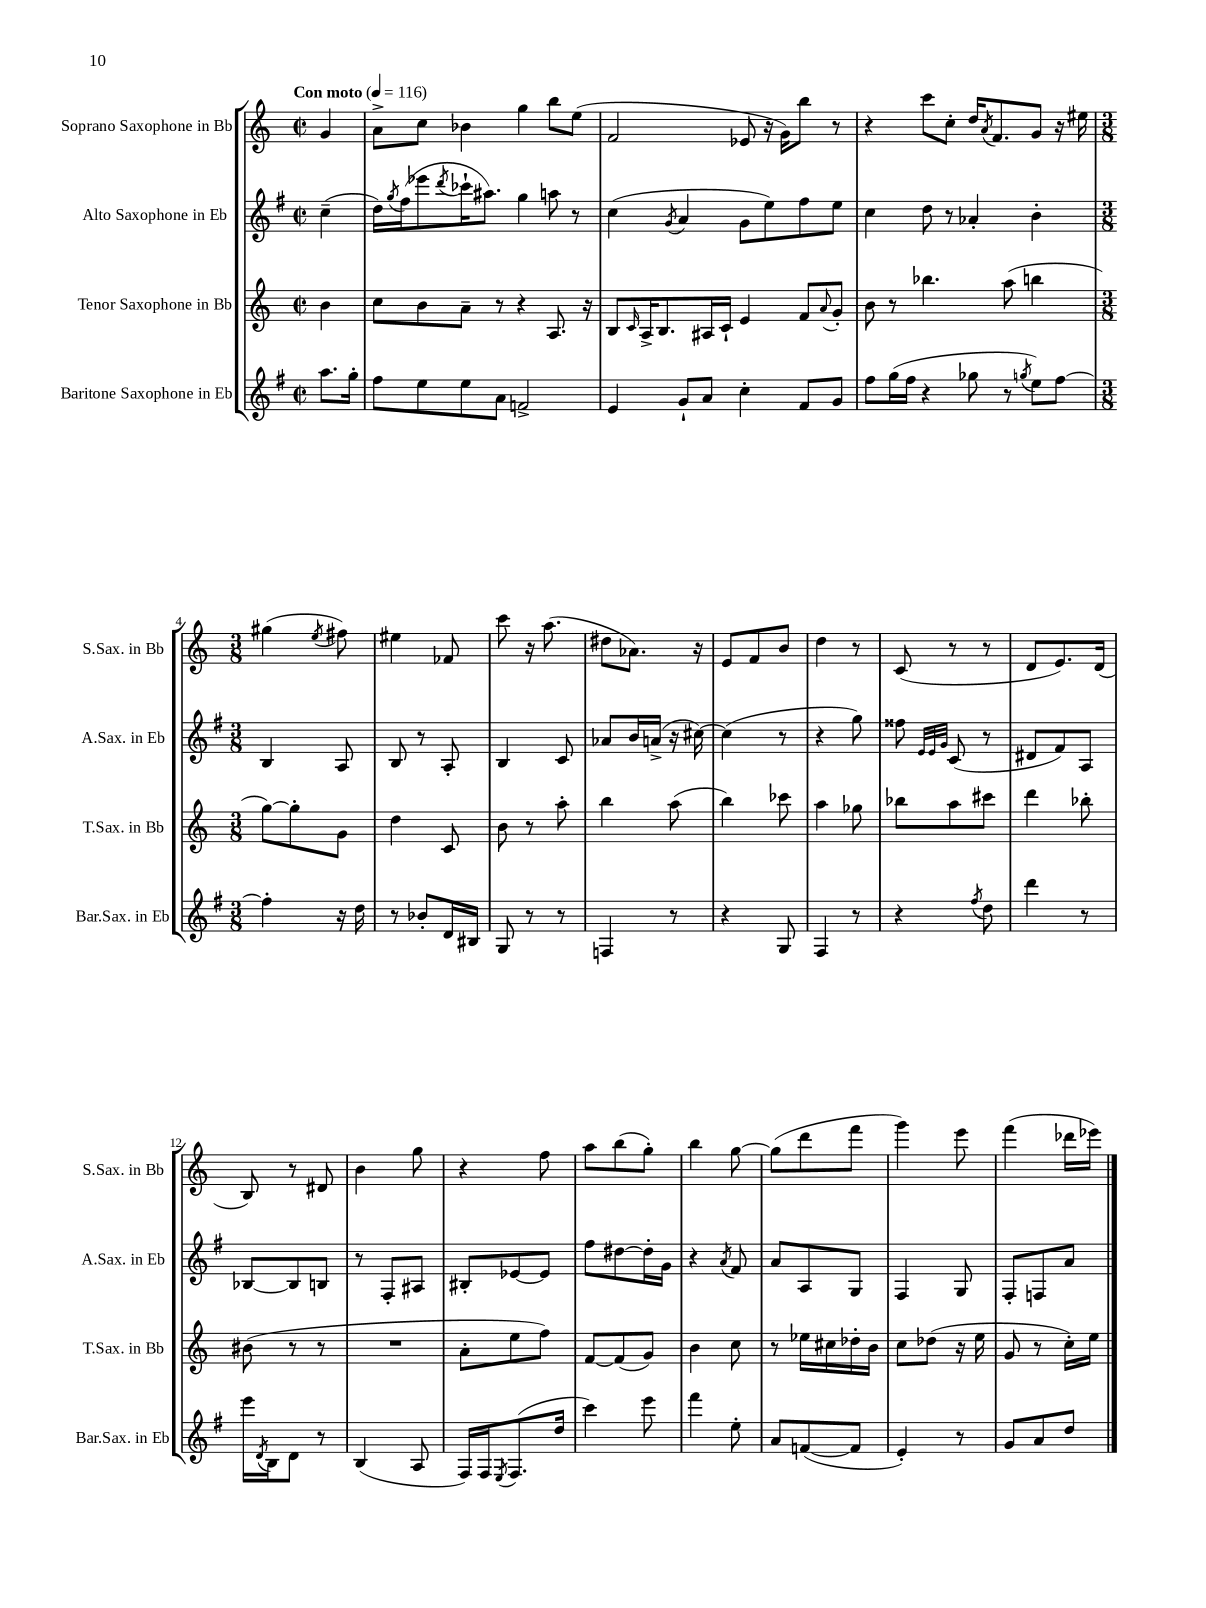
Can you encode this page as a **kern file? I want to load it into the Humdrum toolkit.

**kern	**kern	**kern	**kern
*part4	*part3	*part2	*part1
*staff4	*staff3	*staff2	*staff1
*I"Baritone Saxophone in Eb	*I"Tenor Saxophone in Bb	*I"Alto Saxophone in Eb	*I"Soprano Saxophone in Bb
*I'Bar.Sax. in Eb	*I'T.Sax. in Bb	*I'A.Sax. in Eb	*I'S.Sax. in Bb
*clefG2	*clefG2	*clefG2	*clefG2
*k[f#]	*k[]	*k[f#]	*k[]
*M2/2	*M2/2	*M2/2	*M2/2
*met(c|)	*met(c|)	*met(c|)	*met(c|)
*MM116	*MM116	*MM116	*MM116
=	=	=	=
!	!	!	!LO:TX:a:B:t=Con moto
8.aa\L	4b\	(4cc~\	4g/
16gg'\Jk	.	.	.
=1	=1	=1	=1
8ff#\L	8cc\L	16dd\LL)	8a^\L
.	.	8qgg/	.
.	.	(16ff#\J	.
8ee\	8b\	8eee-X\	8cc\J
.	.	8qddd/	.
8ee\	8a~\J	16ccc-X`\K	4b-X\
.	.	8.aa#X\J)	.
8a\J	8r	.	.
2fn^/	4r	4gg\	4gg\
.	8.A/	8aan\	8bb\L
.	.	8r	(8ee\J
.	16r	.	.
=2	=2	=2	=2
4e/	8B/L	(4cc\	2f/
.	16qqc/	.	.
.	16A^/K	.	.
.	8.B/	.	.
.	.	8qg/	.
8g`/L	.	4a/	.
8a/J	16A#X/L	.	.
.	16c`/JJ	.	.
4cc'\	4e/	8g\L	8e-X/
.	.	8ee\)	16r
.	.	.	16g\KL)
8f#/L	8f/L	8ff#\	8bb\J
.	8qqa/	.	.
8g/J	8g'/J	8ee\J	8r
=3	=3	=3	=3
8ff#\L	8b\	4cc\	4r
(16gg\L	8r	.	.
16ff#\JJ	.	.	.
4r	4.bb-X\	8dd\	8ccc\L
.	.	8r	8cc'\J
8gg-X\	.	4a-X'/	16dd/KL
.	.	.	8qa/
.	.	.	8.f/
8r	(8aa\	.	.
8qggn/	.	.	.
8ee\L)	4bbn\	4b'\	8g/J
[8ff#\J	.	.	16r
.	.	.	16ee#X\
!!LO:LB:g=z
=4	=4	=4	=4
*M3/8	*M3/8	*M3/8	*M3/8
4ff#'\]	[8gg\L)	4B/	(4gg#X\
.	8gg'\]	.	.
.	.	.	8qee/
16r	8g\J	8A/	8ff#X\)
16dd\	.	.	.
=5	=5	=5	=5
8r	4dd\	8B/	4ee#X\
8b-X'/L	.	8r	.
16d/L	8c/	8A'/	8f-X/
16B#X/JJ	.	.	.
=6	=6	=6	=6
8G/	8b\	4B/	8ccc\
8r	8r	.	16r
.	.	.	(8.aa\
8r	8aa'\	8c/	.
=7	=7	=7	=7
4Fn/	4bb\	8a-X/L	8dd#X\L
.	.	16b/L	8.a-X\J)
.	.	(16an^/JJ	.
8r	(8aa\	16r	.
.	.	[16cc#X\)	16r
=8	=8	=8	=8
4r	4bb\)	(4cc#\]	8e/L
.	.	.	8f/
8G/	8ccc-X\	8r	8b/J
=9	=9	=9	=9
4F#/	4aa\	4r	4dd\
8r	8gg-X\	8gg\)	8r
=10	=10	=10	=10
4r	8bb-X\L	8ff##X\	(8c/
.	.	32qqe/LLL	.
.	.	32qqe/	.
.	.	32qqg/JJJ	.
.	8aa\	(8c/	8r
8qff#/	.	.	.
8dd\	8ccc#X\J	8r	8r
=11	=11	=11	=11
4ddd\	4ddd\	8d#X/L	8d/L
.	.	8f#/)	8.e/)
8r	8bb-X'\	8A/J	.
.	.	.	(16d/Jk
!!LO:LB:g=z
=12	=12	=12	=12
16eee\LL	(8b#X\	[8B-X/L	8B/)
8qd/	.	.	.
16B\J	.	.	.
8d\J	8r	8B-/]	8r
8r	8r	8Bn/J	8d#X/
=13	=13	=13	=13
(4B/	4.r	8r	4b\
.	.	8F#'/L	.
8A/	.	8A#X/J	8gg\
=14	=14	=14	=14
16F#/LL)	8a'\L	8B#X'/L	4r
16F#/J	.	.	.
8qE/	.	.	.
(8.F#/	8ee\	[8e-X/	.
.	8ff\J)	8e-/J]	8ff\
16dd/Jk	.	.	.
=15	=15	=15	=15
4ccc\)	[8f/L	8ff#\L	8aa\L
.	(8f/]	[8dd#X\	(8bb\
8eee\	8g/J)	16dd#'\L]	8gg'\J)
.	.	16g\JJ	.
=16	=16	=16	=16
4fff#\	4b\	4r	4bb\
.	.	8qa/	.
8ee'\	8cc\	8f#/	[8gg\
=17	=17	=17	=17
8a/L	8r	8a/L	(8gg\L]
([8fn/	16ee-X\LL	8A/	8ddd\
.	16cc#X\	.	.
8f/J]	16dd-X'\	8G/J	8fff\J
.	16b\JJ	.	.
=18	=18	=18	=18
4e'/)	8cc\L	4F#/	4ggg\)
.	(8dd-X\J	.	.
8r	16r	8G/	8eee\
.	16ee\	.	.
=19	=19	=19	=19
8g/L	8g/	8F#'/L	(4fff\
8a/	8r	8Fn/	.
8dd/J	16cc'\LL)	8a/J	16ddd-X\LL
.	16ee\JJ	.	16eee-X\JJ)
==	==	==	==
*-	*-	*-	*-
